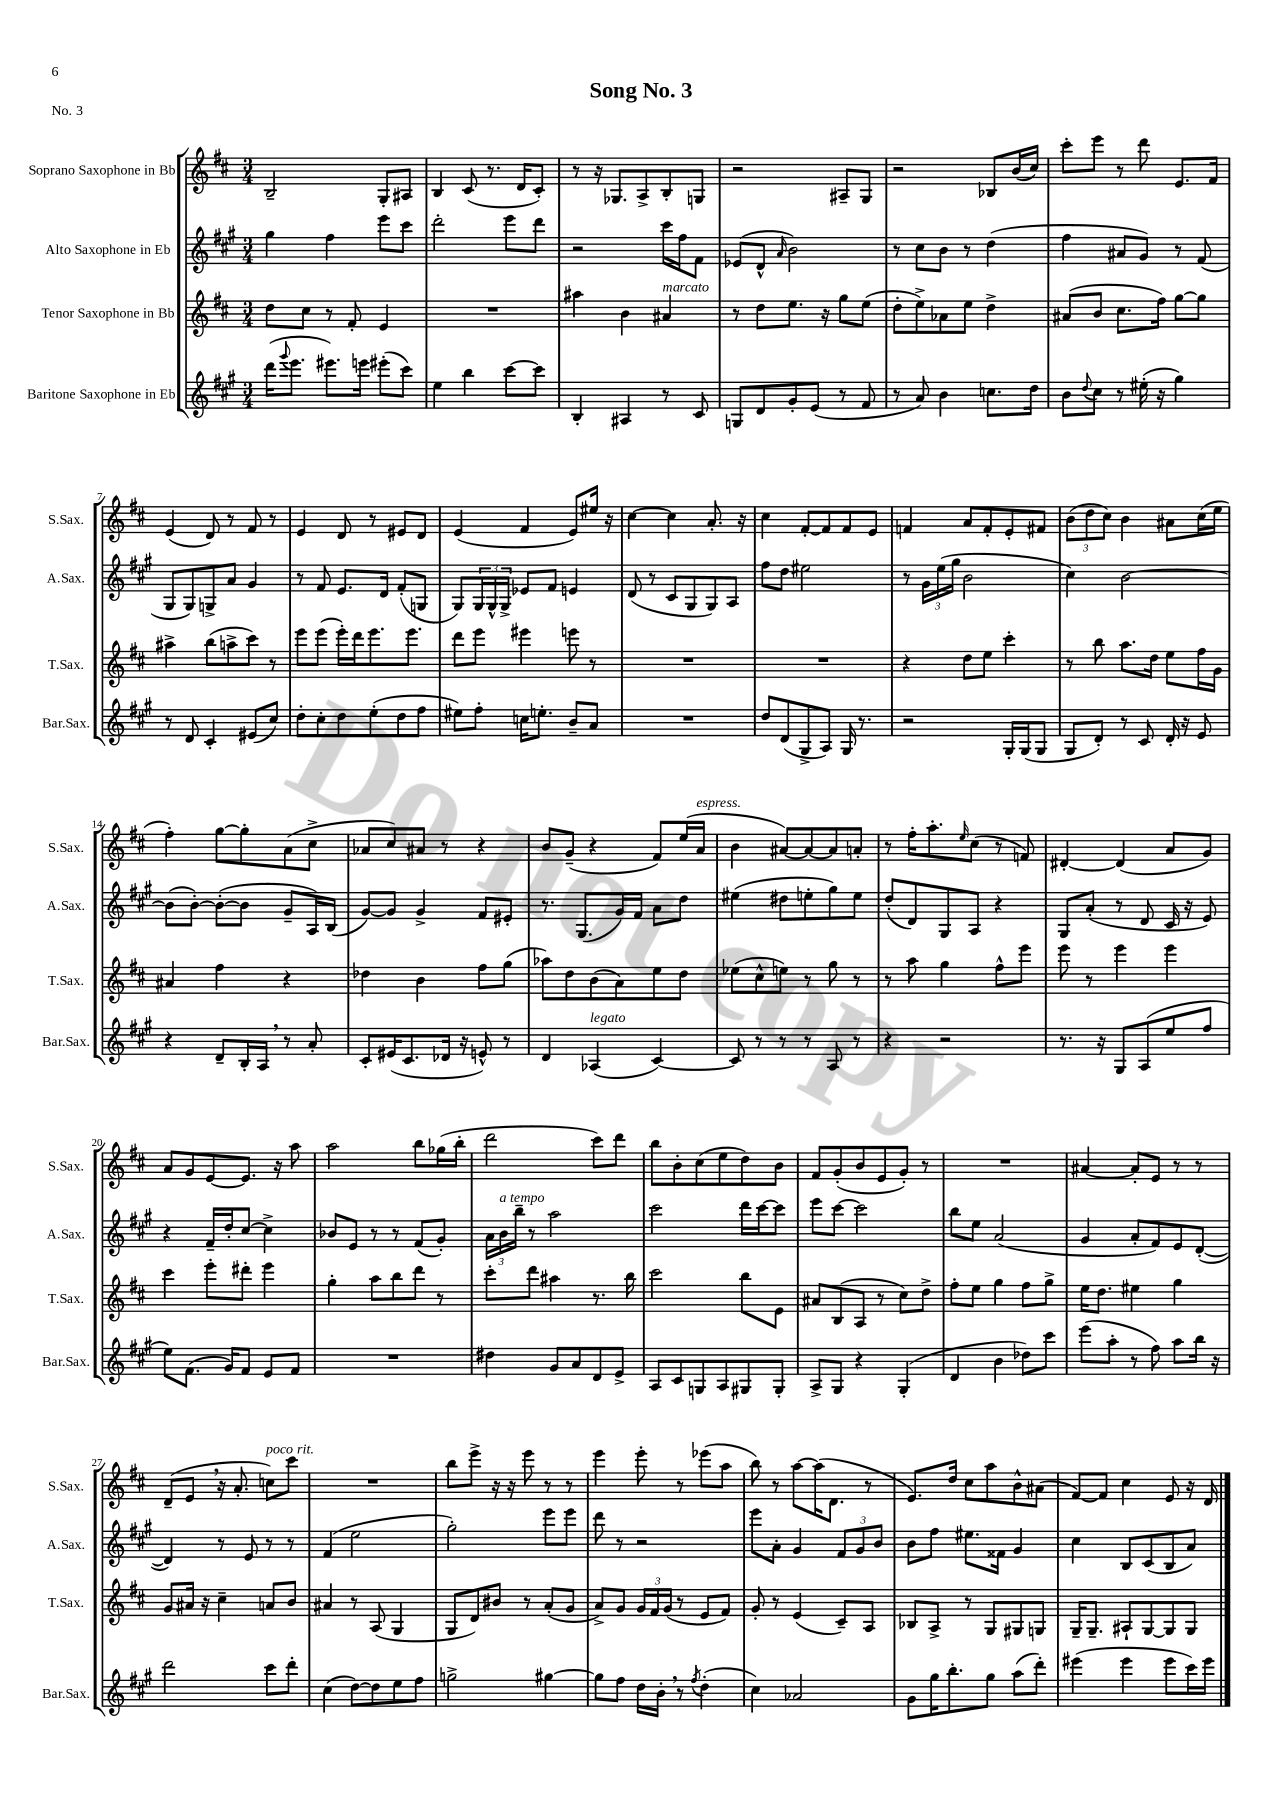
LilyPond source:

\header { title = "Song No. 3" piece = "No. 3" }
<<
\new StaffGroup <<
\new Staff = "s0" \with { instrumentName = "Soprano Saxophone in Bb" shortInstrumentName = "S.Sax." } {
    \clef treble \key d \major \numericTimeSignature \time 3/4
    b2-- g8-. ais8 |
    b4 cis'8( r8. d'16 cis'8-.) |
    r8 r16 ges8. a8-> b8-. g8 |
    r2 ais8-- g8 |
    r2 bes8 b'16( cis''16) |
    cis'''8-. e'''8 r8 d'''8 e'8. fis'16 |
    e'4( d'8) r8 fis'8 r8 |
    e'4 d'8 r8 eis'8 d'8 |
    e'4( fis'4 e'8) eis''16 r16 |
    cis''4~ cis''4 a'8.-. r16 |
    cis''4 fis'8~-. fis'8 fis'8 e'8 |
    f'4 a'8 f'8-. e'8-. fis'8 |
    \tuplet 3/2 { b'8( d''8 cis''8) } b'4 ais'8 cis''16( e''16 |
    fis''4-.) g''8~ g''8-. a'8( cis''8-> |
    aes'8 cis''8) ais'8 r8 r4 |
    b'8 g'8--( r4 fis'8) e''16( a'16^\markup { \italic "espress." } |
    b'4 ais'8~) ais'8~ ais'8 a'8-. |
    r8 fis''16-. a''8.-. \grace { e''16 } cis''8( r8 f'8) |
    dis'4~-. dis'4( a'8 g'8) |
    a'8 g'8 e'8~ e'8. r16 a''8 |
    a''2 b''8 ges''16( b''16-. |
    d'''2 cis'''8) d'''8 |
    b''8 b'8-. cis''8( e''8 d''8) b'8 |
    fis'8 g'8-.( b'8 e'8 g'8-.) r8 |
    R2. |
    ais'4~ ais'8-. e'8 r8 r8 |
    d'8--( e'8 \breathe r16 a'8.-. c''8^\markup { \italic "poco rit." }) cis'''8 |
    R2. |
    b''8 e'''8-> r16 r16 e'''8 r8 r8 |
    e'''4 e'''8-. r8 ees'''8( a''8 |
    b''8) r8 a''8~ a''16( d'8. r8 |
    e'8.) d''16 cis''8 a''8 b'8-^ ais'8( |
    fis'8~) fis'8 cis''4 e'8 r16 d'16 \bar "|." |
}
\new Staff = "s1" \with { instrumentName = "Alto Saxophone in Eb" shortInstrumentName = "A.Sax." } {
    \clef treble \key a \major \numericTimeSignature \time 3/4
    gis''4 fis''4 e'''8 cis'''8 |
    d'''2-. e'''8 d'''8 |
    r2 cis'''16 fis''16 fis'8 |
    ees'8( d'8-^ \grace { a'16 } b'2) |
    r8 cis''8 b'8 r8 d''4( |
    fis''4 ais'8 gis'8) r8 fis'8( |
    gis8 gis8) g8-> a'8 gis'4 |
    r8 fis'8 e'8. d'16 fis'8-.( g8 |
    gis8) \tuplet 3/2 { gis16 gis16-^ gis16-> } ees'8 fis'8 e'4 |
    d'8( r8 cis'8 gis8 gis8) a8 |
    fis''8 d''8 eis''2 |
    r8 \tuplet 3/2 { gis'16 e''16( gis''16 } b'2 |
    cis''4) b'2~ |
    b'8( b'8~-.) b'8~-.( b'8 gis'8-- a16) b16( |
    gis'8~) gis'8 gis'4-> fis'8 eis'8-. |
    r8. gis8.( gis'16) fis'16 a'8 d''8 |
    eis''4( dis''8 e''8-. gis''8) e''8 |
    d''8-.( d'8) gis8 a8 r4 |
    gis8 a'8-.( r8 d'8 cis'16 r16 e'8) |
    r4 fis'16-- d''16-. cis''8~ cis''4-> |
    bes'8 e'8 r8 r8 fis'8( gis'8-.) |
    \tuplet 3/2 { a'16 b'16^\markup { \italic "a tempo" } b''16-- } r8 a''2 |
    cis'''2 d'''16 cis'''16~ cis'''8 |
    e'''8 cis'''8~ cis'''2 |
    b''8 e''8 a'2( |
    gis'4 a'8-. fis'8) e'8 d'8~-.( |
    d'4) r8 e'8 r8 r8 |
    fis'4( e''2 |
    gis''2-.) e'''8 e'''8 |
    d'''8 r8 r2 |
    e'''8 a'8-. gis'4 \tuplet 3/2 { fis'8 gis'8 b'8 } |
    b'8 fis''8 eis''8. fisis'16 gis'4 |
    cis''4 b8 cis'8( b8 a'8) \bar "|." |
}
\new Staff = "s2" \with { instrumentName = "Tenor Saxophone in Bb" shortInstrumentName = "T.Sax." } {
    \clef treble \key d \major \numericTimeSignature \time 3/4
    d''8 cis''8 r8 fis'8-. e'4 |
    R2. |
    ais''4 b'4 ais'4^\markup { \italic "marcato" } |
    r8 d''8 e''8. r16 g''8 e''8( |
    d''8-. e''8->) aes'8 e''8 d''4-> |
    ais'8( b'8 cis''8. fis''16) g''8~ g''8 |
    ais''4-> b''8( a''8-> cis'''8) r8 |
    e'''8 e'''8( e'''16-.) d'''16 e'''8. e'''8. |
    d'''8 e'''8 eis'''4 e'''8 r8 |
    R2. |
    R2. |
    r4 d''8 e''8 cis'''4-. |
    r8 b''8 a''8. d''16 e''8 fis''16 g'16 |
    ais'4 fis''4 r4 |
    des''4 b'4 fis''8 g''8( |
    aes''8) d''8 b'8( a'8) e''8 d''8 |
    ees''8( cis''8-^ e''8) r8 g''8 r8 |
    r8 a''8 g''4 fis''8-^ e'''8 |
    e'''8 r8 e'''4 e'''4 |
    cis'''4 e'''8-. dis'''8-. e'''4 |
    g''4-. a''8 b''8 d'''8 r8 |
    cis'''8-. d'''8 ais''4 r8. b''16 |
    cis'''2 b''8 e'8 |
    ais'8 b8( a8 r8 cis''8) d''8-> |
    fis''8-. e''8 g''4 fis''8 g''8-> |
    e''16 d''8. eis''4 g''4 |
    g'8 ais'16 r16 cis''4-- a'8 b'8 |
    ais'4 r8 a8( g4 |
    g8 d'8) bis'8 r8 a'8-.( g'8 |
    a'8->) g'8 \tuplet 3/2 { g'16 fis'16 g'16( } r8 e'8 fis'8) |
    g'8-. r8 e'4( cis'8--) a8 |
    bes8 a8-> r8 g8 gis8 g8 |
    g16-- g8.-- ais8-! g8~ g8 g8 \bar "|." |
}
\new Staff = "s3" \with { instrumentName = "Baritone Saxophone in Eb" shortInstrumentName = "Bar.Sax." } {
    \clef treble \key a \major \numericTimeSignature \time 3/4
    d'''16( \appoggiatura { gis'''8 } e'''8. eis'''8.) e'''16 eis'''8-.( cis'''8) |
    e''4 b''4 cis'''8~ cis'''8 |
    b4-. ais4 r8 cis'8 |
    g8 d'8 gis'8-. e'8( r8 fis'8 |
    r8 a'8) b'4 c''8. d''16 |
    b'8 \appoggiatura { d''8 } cis''8 r8 eis''16-.( r16 gis''4) |
    r8 d'8 cis'4-. eis'8( cis''8) |
    d''8-. cis''8-. d''8 e''8-.( d''8 fis''8 |
    eis''8) fis''8-. c''16 e''8.-. b'8-- a'8 |
    R2. |
    d''8 d'8( gis8-> a8) gis16 r8. |
    r2 gis16-. gis16( gis8 |
    gis8 d'8-.) r8 cis'8 d'16-. r16 e'8 |
    r4 d'8-- b16-. a16 \breathe r8 a'8-. |
    cis'8-. eis'16( cis'8. des'16 r16 e'8-^) r8 |
    d'4 aes4^\markup { \italic "legato" }( cis'4~) |
    cis'8 r8 r8 r8 a8 r8 |
    r4 r2 |
    r8. r16 gis8 a8( e''8 fis''8 |
    e''8) fis'8.( gis'16) fis'8 e'8 fis'8 |
    R2. |
    dis''4 gis'8 a'8 d'8 e'8-> |
    a8 cis'8 g8 a8 gis8 gis8-. |
    a8-> gis8 r4 gis4-.( |
    d'4 b'4 des''8) cis'''8 |
    e'''8( a''8-. r8 fis''8) a''8 b''16 r16 |
    d'''2 cis'''8 d'''8-. |
    cis''4( d''8~) d''8 e''8 fis''8 |
    g''2-> gis''4~ |
    gis''8 fis''8 d''16 b'16-. \breathe r8 \acciaccatura { fis''8 } d''4-.( |
    cis''4) aes'2 |
    gis'8 gis''16 b''8.-. gis''8 a''8( d'''8-.) |
    eis'''4( eis'''4 eis'''8 cis'''16) eis'''16 \bar "|." |
}
>>
>>
